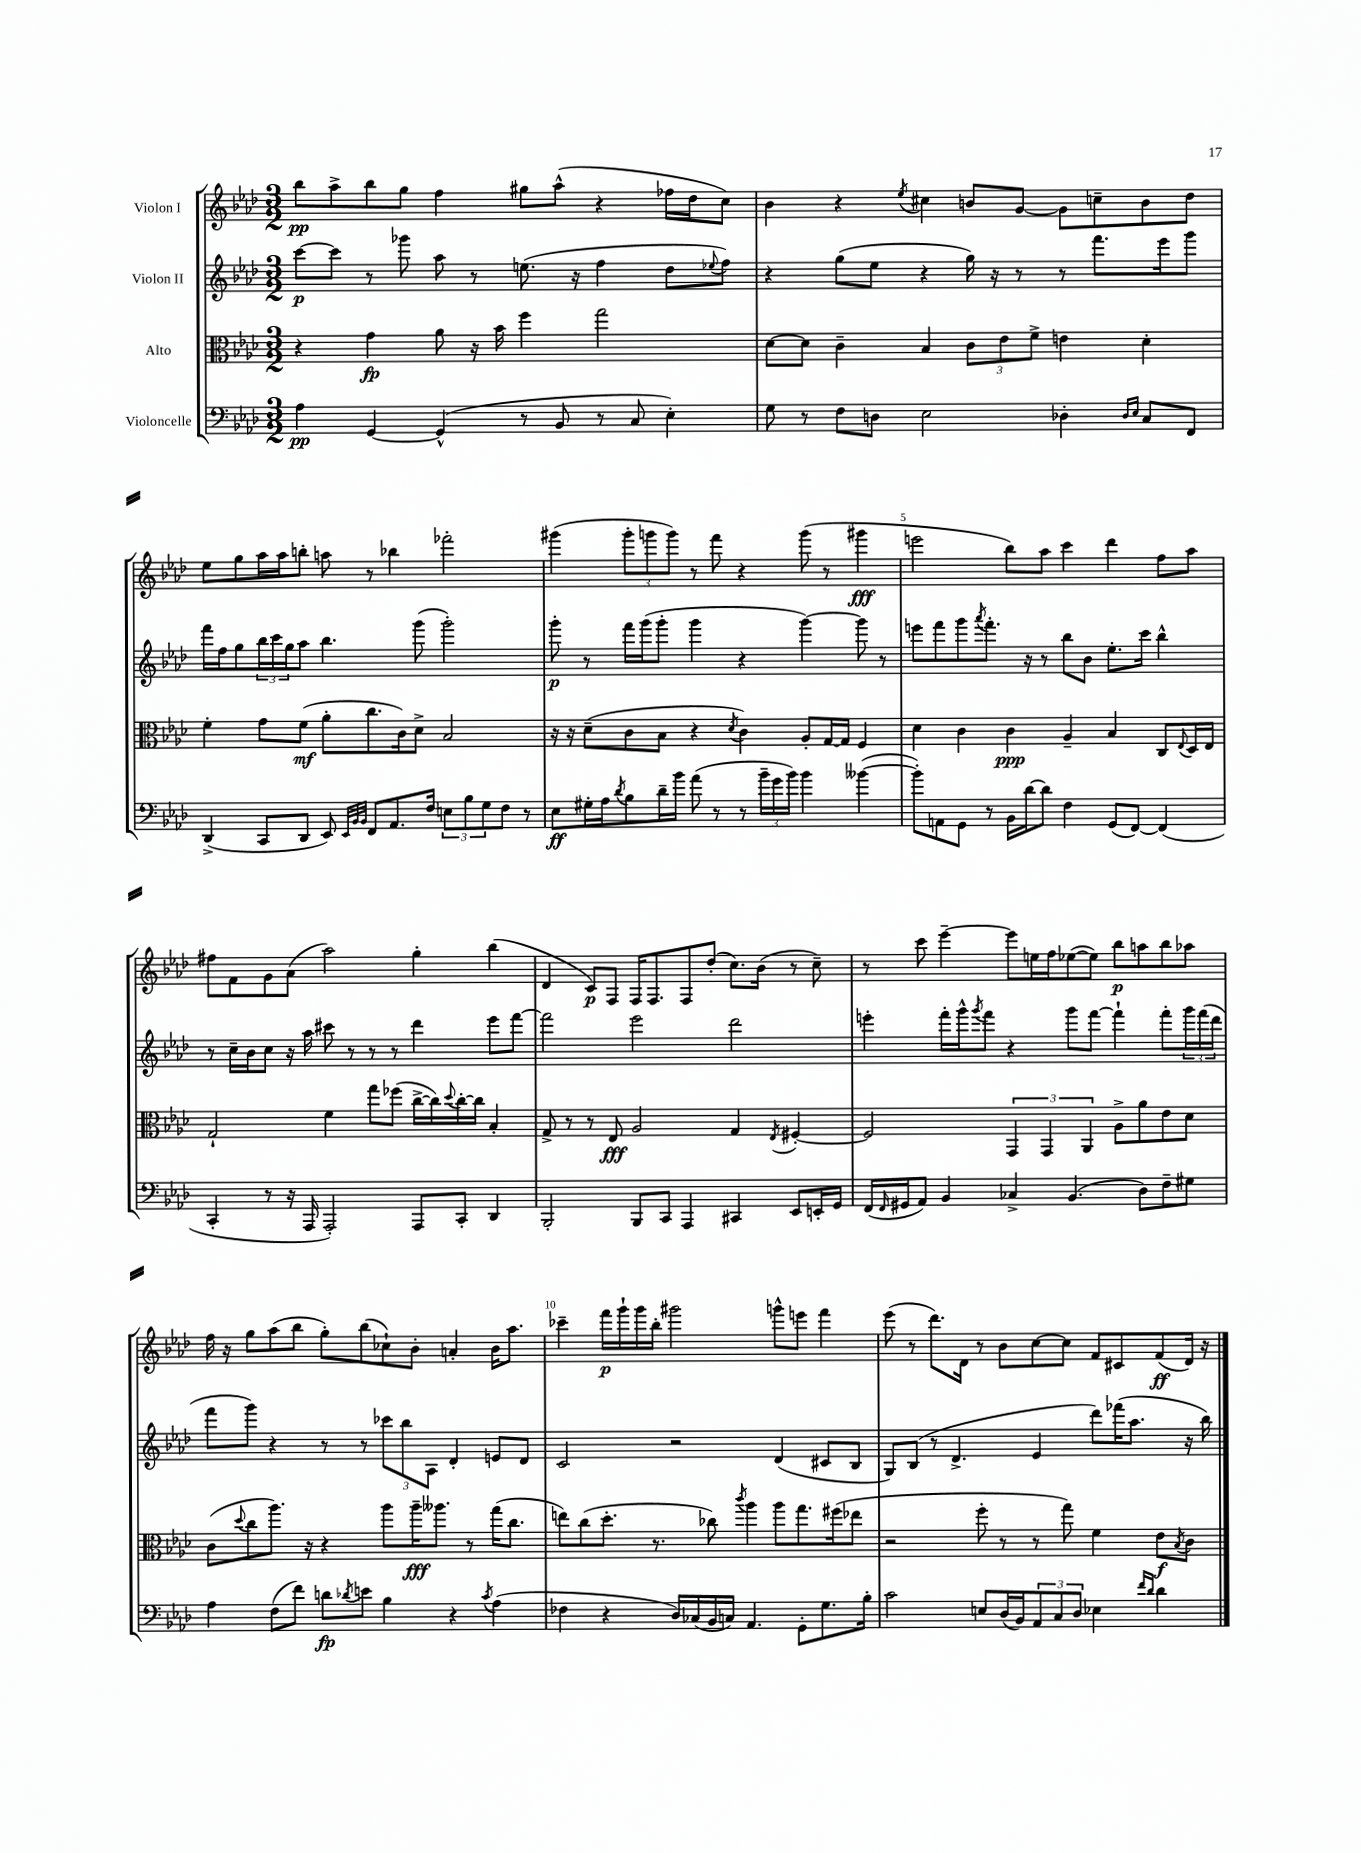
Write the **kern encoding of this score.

**kern	**kern	**kern	**kern
*staff4	*staff3	*staff2	*staff1
*clefF4	*clefC3	*clefG2	*clefG2
*k[b-e-a-d-]	*k[b-e-a-d-]	*k[b-e-a-d-]	*k[b-e-a-d-]
*M3/2	*M3/2	*M3/2	*M3/2
4A-	4r	[8ccc	8bb-
.	.	8ccc]	8aa-^
[4GG	4g	8r	8bb-
.	.	8ggg-	8gg
(4GG^^]	8a-	8aa-	4ff
.	16r	8r	.
.	16b-	.	.
8r	4ff	(8.ee	8gg#
8BB-	.	.	(8aa-^^
.	.	16r	.
8r	2gg	4ff	4r
8C	.	.	.
4E-')	.	8dd-	16ff-
.	.	.	16dd-
.	.	8qqee-	.
.	.	8ff)	8cc)
=	=	=	=
8G	[8d-	4r	4b-
8r	8d-]	.	.
8F	4c~	(8gg	4r
8D	.	8ee-	.
.	.	.	8qee-
2E-	4B-	4r	4cc#
.	12c	16gg)	8b
.	.	16r	.
.	12e-	.	.
.	.	8r	[8g
.	12f^	.	.
4D-'	4e	8r	8g]
.	.	8.fff	8cc~
16qqD-	.	.	.
16qqE-	.	.	.
8C	4d-'	.	8b
.	.	16eee-	.
8FF	.	8ggg	8dd-
=	=	=	=
(4DD-^	4f'	16fff	8ee-
.	.	16ff	.
.	.	8gg	8gg
8CC	8g	24bb-	16aa-
.	.	24ccc	.
.	.	.	16aa-
.	.	24gg	.
8DD-	(8f	8aa-	8bb'
8EE-)	8a-'	4.bb-	8aa
32qqEE-	.	.	.
32qqBB-	.	.	.
32qqBB-	.	.	.
8FF	8.cc	.	8r
8.AA-	.	.	4bb-
.	16c)	.	.
.	8d-^	(8ggg	.
16F	.	.	.
12E	2B-	2ggg')	2fff-'
12B-	.	.	.
12G	.	.	.
8F	.	.	.
8r	.	.	.
=	=	=	=
8E-	16r	8ggg'	(4ggg#
.	16r	.	.
16G#'	(8d-~	8r	.
16A-	.	.	.
8qd-	.	.	.
8B-	8c	16fff	12ggg#'
.	.	(16ggg	.
.	.	.	12ggg
16d-~	8B-	8ggg'	.
.	.	.	12ggg)
16b-	.	.	.
(8a-	4r	4ggg	8r
8r	.	.	8fff
.	8qd-	.	.
8r	4c)	4r	4r
24b-~	.	.	.
24g	.	.	.
24b-)	.	.	.
4b-	8A-'	[4ggg)	(8ggg
.	[16G	.	8r
.	16G]	.	.
([4b--	4F	8ggg]	4ggg#
.	.	8r	.
=	=	=	=
8b--'])	4d-	8eee	2eee
8AA	.	8fff	.
8GG	4c	8ggg	.
.	.	8qaaa-	.
8r	.	8.fff'	.
16BB-	4c	.	8bb-)
[16d-	.	16r	.
8d-]	.	8r	8aa-
4F	4A-~	8bb-	4ccc
.	.	8b-	.
(8GG	4B-	8.ee-'	4ddd-
[8FF)	.	.	.
.	.	16ccc	.
(4FF]	8C	4bb-^^	8ff
.	8qqE-	.	.
.	16D-	.	8aa-
.	16E-	.	.
=	=	=	=
4CC'	2G`	8r	8ff#
.	.	16cc~	8f
.	.	16b-	.
8r	.	8cc	8g
16r	.	16r	(8a-
16AAA-	.	16aa-	.
2AAA-')	4f	8ccc#	2aa-)
.	.	8r	.
.	8gg	8r	.
.	(8ff-	8r	.
8AAA-	[16cc^	4ddd-	4gg'
.	16cc])	.	.
.	8qqdd-	.	.
8CC'	[16cc'	.	.
.	16cc]	.	.
4DD-	4B-'	8eee-	(4bb-
.	.	[8fff	.
=	=	=	=
2BBB-'	8G^	2fff]	4d-
.	8r	.	.
.	8r	.	8c)
.	8E-	.	8F
8BBB-	2A-	2eee-	16F
.	.	.	8.F
8CC	.	.	.
4AAA-	.	.	8F
.	.	.	(8dd-'
4CC#	4G	2ddd-	8.cc)
.	.	.	(16b-
.	8qE-	.	.
8EE-	[4F#'	.	8r
16EE'	.	.	8cc~)
16GG	.	.	.
=	=	=	=
(16FF	2F#]	4eee'	8r
16qqFF	.	.	.
16GG#	.	.	.
8AA-)	.	.	8ccc
4BB-	.	16fff'	[4eee-~
.	.	16ggg^^	.
.	.	8qggg	.
.	.	8fff	.
4C-^	6GG	4r	8eee-]
.	.	.	16ee
.	6GG	.	.
.	.	.	16ff
(4.BB-	.	8ggg	([8ee-
.	6AA-	.	.
.	.	[8fff	8ee-])
.	8A-^	4fff`]	8bb-
8D-)	8a-	.	8aa
8F~	8e-	8fff'	8bb-
8G#	8d-	24ggg	8aa-
.	.	(24fff	.
.	.	24ddd-	.
=	=	=	=
4A-	(8c	8fff	16ff
.	.	.	16r
.	8qqdd-	.	.
.	8cc	8ggg)	8gg
(8F	8.aa-)	4r	(8aa-
8f)	.	.	8bb-
.	16r	.	.
8d	4r	8r	8gg')
8qd-	.	.	.
8e	.	8r	(8bb-
4B-	8aa-	12ccc-	8cc-`)
.	.	12bb-	.
.	16aa-~	.	8b-'
.	.	12A-	.
.	8.aa--	.	.
4r	.	4d-'	4a'
.	8r	.	.
8qc	.	.	.
(4A-	(16gg	8e	16b-
.	8.cc	.	8.aa-
.	.	8d-	.
=	=	=	=
4F-	8ee)	2c	4ccc-~
.	(8cc	.	.
4r	8.dd-'	.	16fff
.	.	.	16ggg`
.	.	.	16ggg
.	8.r	.	16bb-'
16D-)	.	2r	2ggg#
(16C-	.	.	.
16BB-	8cc-)	.	.
16C)	.	.	.
.	8qccc	.	.
4.AA-	4aa-	.	.
.	8aa-	(4d-	8ggg^^
8GG'	8.gg	.	8eee
8.G	.	8c#	4fff
.	(16ff#	.	.
.	8ee-	8B-	.
16B-'	.	.	.
=	=	=	=
2c	2r	8G)	(8eee-
.	.	(8B-	8r
.	.	8r	8.ddd-)
.	.	4.d-^	.
.	.	.	16d-
8E	8ff'	.	8r
(16D-	8r	.	8b-
16BB-)	.	.	.
12AA-	8r	4e-	[8cc
12C	.	.	.
.	8gg)	.	8cc]
12D-	.	.	.
4E-	4f	8ddd-)	8f
.	.	(16fff-	8c#
.	.	8.aa-	.
16qqf	.	.	.
16qqd-	.	.	.
4d-	8e-	.	(8f
.	8qB-	.	.
.	8c	16r	16d-)
.	.	16bb-)	16r
==	==	==	==
*-	*-	*-	*-
